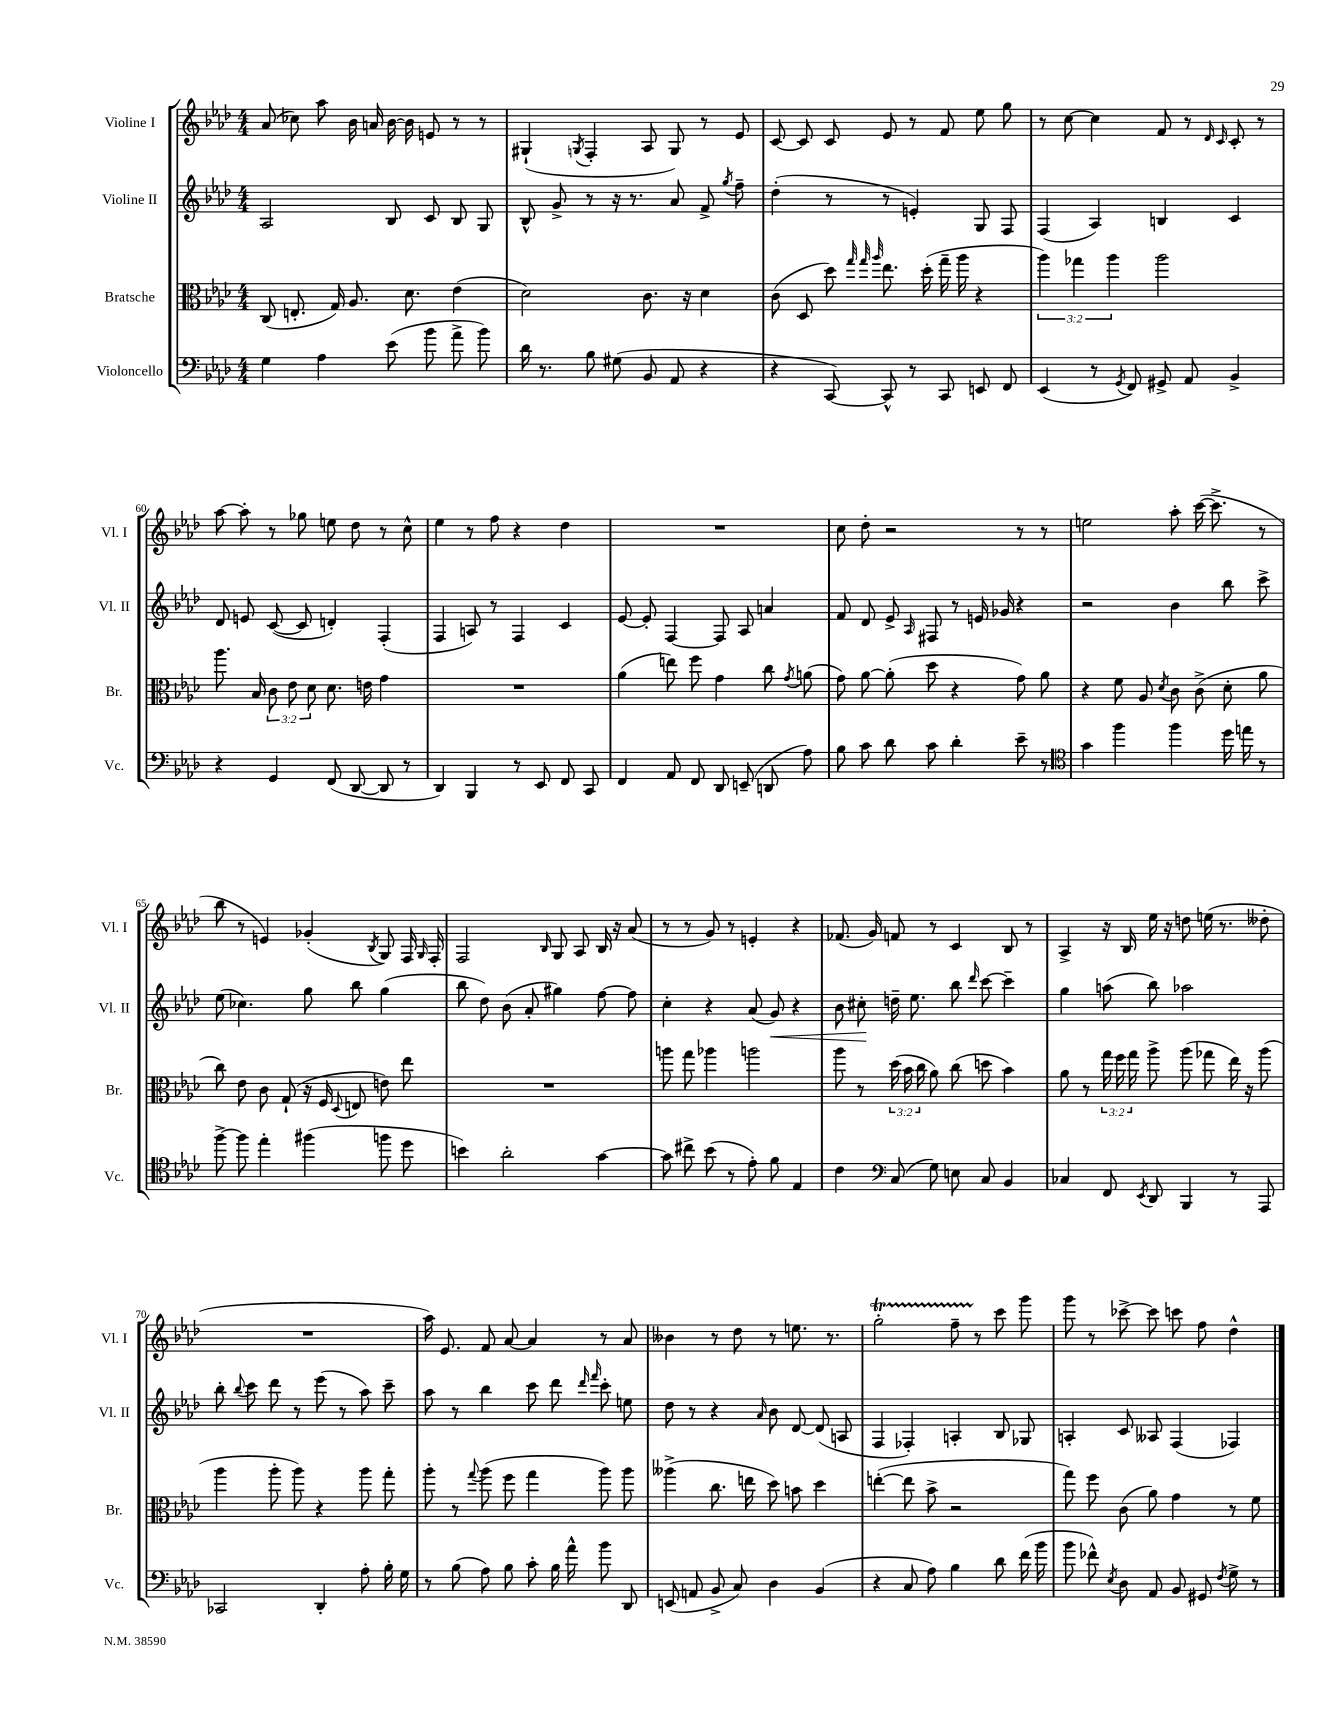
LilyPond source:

<<
\new StaffGroup <<
\new Staff = "s0" \with { instrumentName = "Violine I" shortInstrumentName = "Vl. I" } {
    \clef treble \key aes \major \numericTimeSignature \time 4/4
    \autoBeamOff aes'8( ces''8) aes''8 bes'16 a'16 bes'16~ bes'16 e'8 r8 r8 |
    gis4-!( \acciaccatura { g8 } f4-. aes8 g8) r8 ees'8 |
    c'8~ c'8 c'8 ees'8 r8 f'8 ees''8 g''8 |
    r8 c''8~ c''4 f'8 r8 \grace { des'16 c'16 } c'8-. r8 |
    aes''8~ aes''8-. r8 ges''8 e''8 des''8 r8 c''8-^ |
    ees''4 r8 f''8 r4 des''4 |
    R1 |
    c''8 des''8-. r2 r8 r8 |
    e''2 aes''8-. c'''16~( c'''8.-> r8 |
    bes''8 r8 e'4) ges'4-.( \acciaccatura { bes8 } g8) f16 \grace { g16 } f16-. |
    f2 \grace { bes16 } g8 aes8 bes16 r16 aes'8( |
    r8 r8 g'8) r8 e'4-. r4 |
    fes'8.( g'16) f'8 r8 c'4 bes8 r8 |
    aes4-> r16 bes16 ees''16 r16 d''8 e''16( r8. deses''8-. |
    R1 |
    aes''16) ees'8. f'8 aes'8~ aes'4 r8 aes'8 |
    beses'4 r8 des''8 r8 e''8. r8. |
    g''2-.\startTrillSpan f''8-- r8\stopTrillSpan c'''8 g'''8 |
    g'''8 r8 ces'''8~-> ces'''8 c'''8 f''8 des''4-^ \bar "|." |
}
\new Staff = "s1" \with { instrumentName = "Violine II" shortInstrumentName = "Vl. II" } {
    \clef treble \key aes \major \numericTimeSignature \time 4/4
    \autoBeamOff aes2 bes8 c'8 bes8 g8 |
    bes8-^ g'8-> r8 r16 r8. aes'8 f'8-> \acciaccatura { g''8 } f''8-- |
    des''4-.( r8 r8 e'4-.) g8 f8 |
    f4( aes4) b4 c'4 |
    des'8 e'8 c'8~( c'8 d'4-.) f4-.( |
    f4 a8) r8 f4 c'4 |
    ees'8~ ees'8-. f4~ f8 aes8 a'4 |
    f'8 des'8 ees'8-> \grace { aes16 } fis8 r8 e'16 ges'16 r4 |
    r2 bes'4 bes''8 c'''8-> |
    ees''8( ces''4.) g''8 bes''8 g''4( |
    bes''8 des''8) bes'8( aes'8-. gis''4) f''8~ f''8 |
    c''4-. r4 aes'8( g'8\<) r4 |
    bes'8 cis''8-.\! d''16-- ees''8. bes''8 \grace { des'''16 } c'''8~ c'''4-- |
    g''4 a''8( bes''8) aes''2 |
    bes''8-. \appoggiatura { bes''8 } c'''8 des'''8 r8 ees'''8( r8 aes''8) c'''8-- |
    aes''8 r8 bes''4 c'''8 des'''8 \grace { des'''16 f'''16 } c'''8-. e''8 |
    des''8 r8 r4 \grace { aes'16 } bes'8 des'8~ des'8( a8 |
    f4 fes4-.) a4-. bes8 ges8 |
    a4-. c'8 aeses8 f4( fes4) \bar "|." |
}
\new Staff = "s2" \with { instrumentName = "Bratsche" shortInstrumentName = "Br." } {
    \clef alto \key aes \major \numericTimeSignature \time 4/4 \override Staff.TupletNumber.text = #tuplet-number::calc-fraction-text
    \autoBeamOff c8( e8.-. g16) aes8. des'8. ees'4( |
    des'2) c'8. r16 des'4 |
    c'8( des8 des''8) \grace { g''32 g''32 aes''32 } ees''8. des''16-.( g''16-- aes''16 r4 |
    \tuplet 3/2 { aes''4) ges''4 aes''4 } aes''2 |
    aes''8. bes16 \tuplet 3/2 { c'8 ees'8 des'8 } des'8. e'16 g'4 |
    R1 |
    aes'4( e''8) f''8 g'4 c''8 \acciaccatura { g'8 } a'8( |
    g'8) aes'8~ aes'8-.( des''8 r4 g'8) aes'8 |
    r4 f'8 aes8 \acciaccatura { des'8 } c'8 c'8->( des'8-. aes'8 |
    c''8) ees'8 c'8 g8-!( r16 f16 \appoggiatura { des8 } e8 e'8) ees''8 |
    R1 |
    a''8 g''8 aes''4 a''2 |
    aes''8 r8 \tuplet 3/2 { des''16( bes'16 c''16 } aes'8) c''8( d''8 bes'4) |
    aes'8 r8 \tuplet 3/2 { g''16 f''16 g''16 } aes''8-> aes''8( ges''8 ees''16) r16 aes''8( |
    aes''4 aes''8-. aes''8) r4 aes''8 g''8-. |
    aes''8-. r8 \appoggiatura { g''8 } aes''8( f''8 g''4 aes''8) aes''8 |
    aeses''4->( c''8. e''16 des''8) b'8 des''4 |
    e''4~-.( e''8 bes'8-> r2 |
    g''8) f''8 c'8( aes'8) g'4 r8 f'8 \bar "|." |
}
\new Staff = "s3" \with { instrumentName = "Violoncello" shortInstrumentName = "Vc." } {
    \clef bass \key aes \major \numericTimeSignature \time 4/4
    \autoBeamOff g4 aes4 ees'8( bes'8 aes'8-> bes'8) |
    des'16 r8. bes8 gis8( bes,8 aes,8 r4 |
    r4 c,8~) c,8-^ r8 c,8 e,8 f,8 |
    ees,4( r8 \acciaccatura { g,8 } f,8) gis,8-> aes,8 bes,4-> |
    r4 g,4 f,8( des,8~ des,8 r8 |
    des,4) bes,,4 r8 ees,8 f,8 c,8 |
    f,4 aes,8 f,8 des,8 e,8--( d,8 aes8) |
    bes8 c'8 des'8 c'8 des'4-. ees'8-- r8 |
    \clef tenor g'4 f''4 f''4 des''16 e''16 r8 |
    f''8~-> f''8 ees''4-. fis''4( f''8 des''8 |
    b'4) aes'2-. g'4~ |
    g'8 cis''8-> bes'8( r8 ees'8-.) f'8 ees4 |
    c'4 \clef bass c8( g8) e8 c8 bes,4 |
    ces4 f,8 \acciaccatura { ees,8 } des,8 bes,,4 r8 aes,,8 |
    ces,2 des,4-. aes8-. bes16-. g16 |
    r8 bes8( aes8) bes8 c'8-. bes16 aes'16-^ bes'8 des,8 |
    e,8( a,8 bes,8-> c8) des4 bes,4( |
    r4 c8 aes8) bes4 des'8 f'16( bes'16 |
    bes'8 fes'8-^) \acciaccatura { ees8 } des8 aes,8 bes,8 gis,8 \acciaccatura { f8 } g8-> r8 \bar "|." |
}
>>
>>
\layout { \context { \Score currentBarNumber = #56 \override BarNumber.break-visibility = ##(#f #t #t) barNumberVisibility = #(every-nth-bar-number-visible 5) } }
